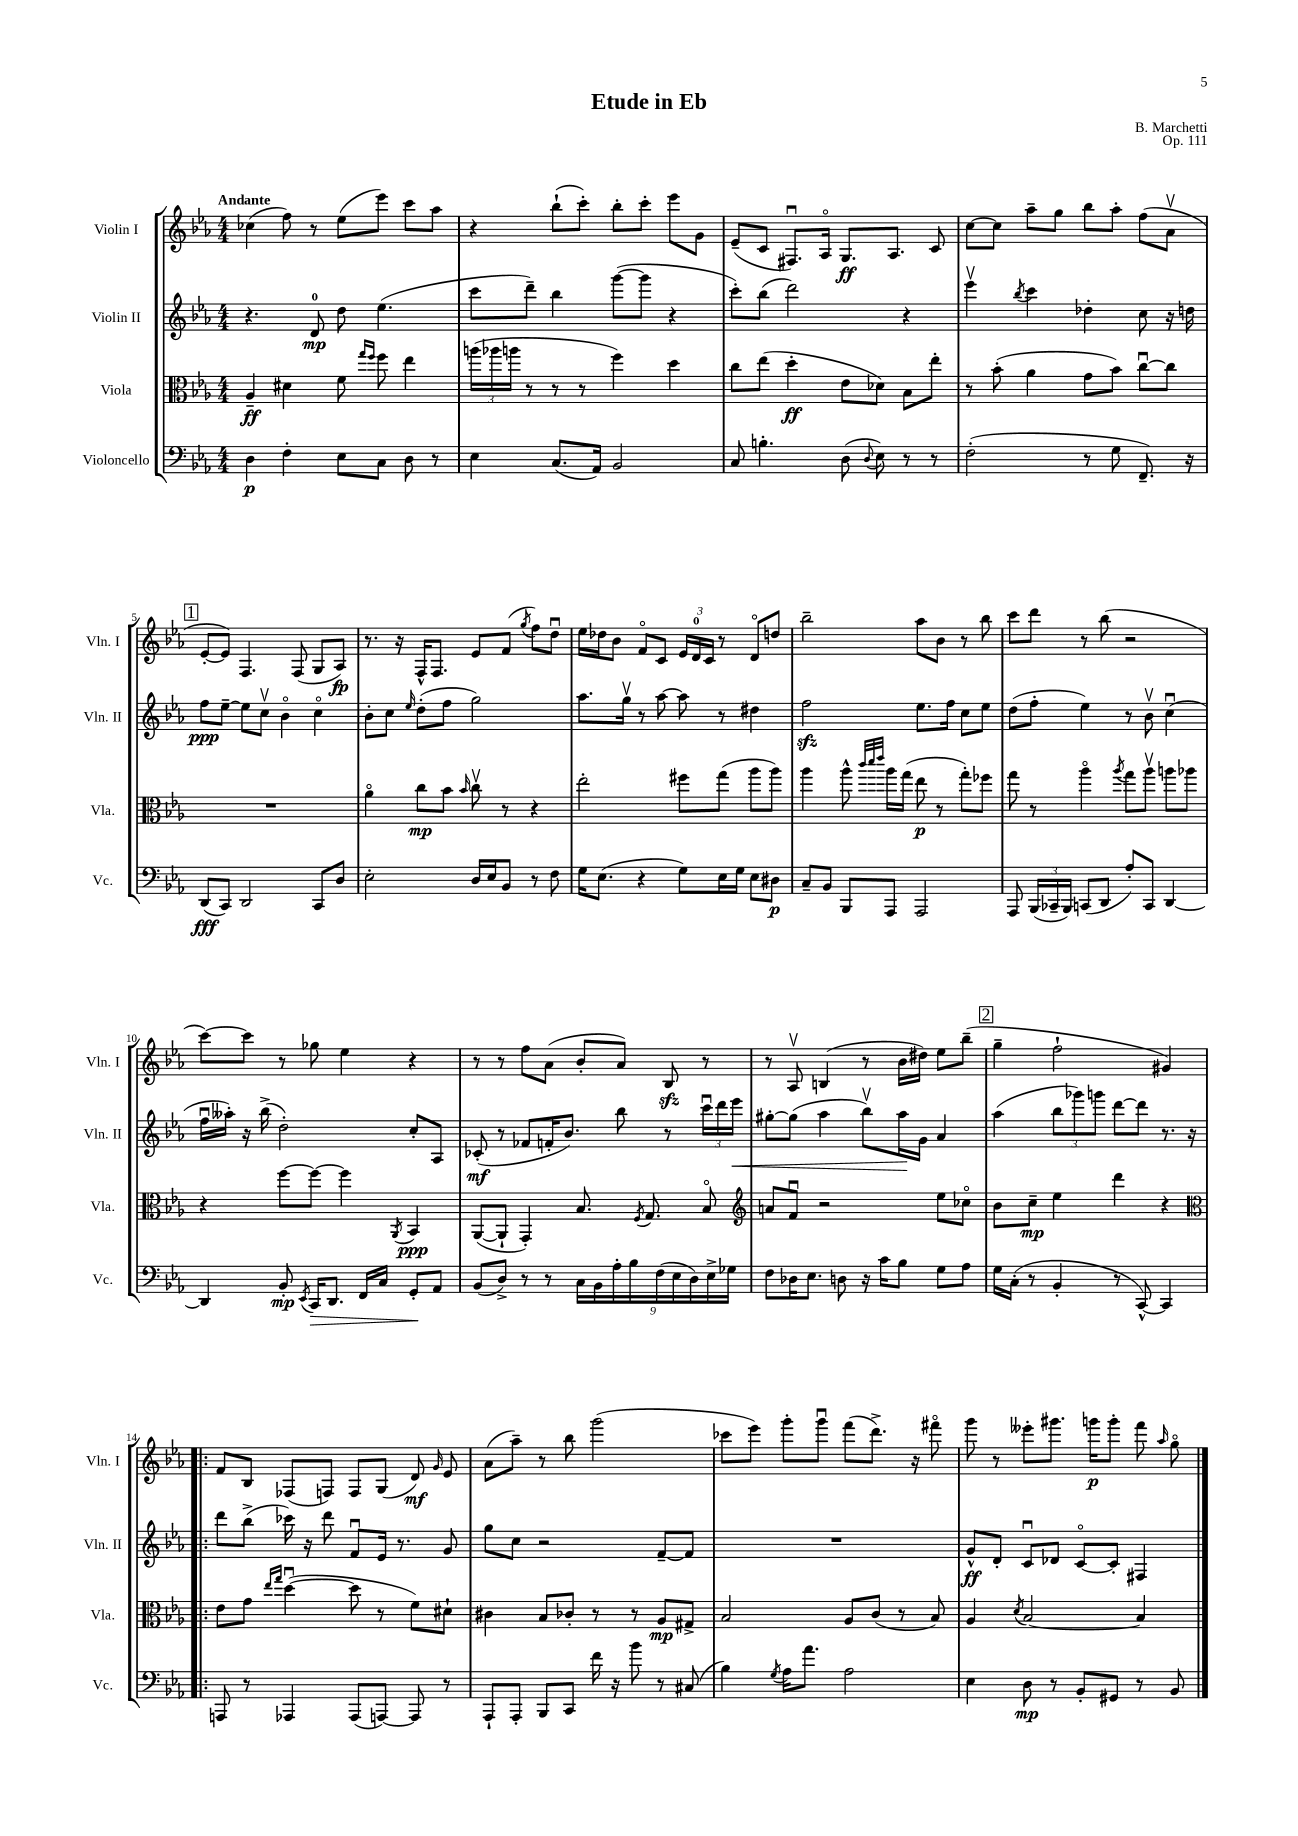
\header { title = "Etude in Eb" composer = "B. Marchetti" opus = "Op. 111" }
<<
\new StaffGroup <<
\new Staff = "s0" \with { instrumentName = "Violin I" shortInstrumentName = "Vln. I" } {
    \clef treble \key ees \major \numericTimeSignature \time 4/4 \tempo "Andante"
    \autoBeamOff ces''4( f''8) r8 ees''8[( ees'''8]) c'''8[ aes''8] |
    r4 bes''8[-!( c'''8]-.) bes''8[-. c'''8]-. ees'''8[ g'8] |
    ees'8[--( c'8] fis8.[\downbow) aes16]\flageolet g8.[\ff aes8.] c'8 |
    c''8[~ c''8] aes''8[-- g''8] bes''8[ aes''8]-. f''8[( aes'8]\upbow |
    \mark \markup { \box "1" } ees'8[~-. ees'8]) f4. f8( g8[ aes8]\fp) |
    r8. r16 f16[-^ f8.] ees'8[ f'8]( \acciaccatura { g''8 } f''8[) d''8]\downbow |
    ees''16[ des''16 bes'8] f'8[\flageolet c'8] \tuplet 3/2 { ees'16[ d'16-0 c'16] } r8 d'8[\flageolet d''8] |
    bes''2-- aes''8[ bes'8] r8 bes''8 |
    c'''8[ d'''8] r8 bes''8( r2 |
    c'''8[~) c'''8] r8 ges''8 ees''4 r4 |
    r8 r8 f''8[ aes'8]( bes'8[-. aes'8]) bes8\sfz r8 |
    r8 aes8\upbow b4( r8 bes'16[ dis''16]) ees''8[ bes''8]--( |
    \mark \markup { \box "2" } g''4-- f''2-! gis'4) |
    \bar ".|:" f'8[ bes8] fes8[( f8]) f8[ g8]( d'8\mf) \grace { g'16 } ees'8 |
    aes'8[( aes''8]--) r8 bes''8 g'''2( |
    ces'''8[ ees'''8]) g'''8[-. g'''8]\downbow f'''8[( d'''8.]->) r16 fis'''8\flageolet |
    g'''8 r8 eeses'''8[-. gis'''8.] g'''16[\p g'''8]-. f'''8 \grace { aes''16 } g''8\flageolet \bar "|." |
}
\new Staff = "s1" \with { instrumentName = "Violin II" shortInstrumentName = "Vln. II" } {
    \clef treble \key ees \major \numericTimeSignature \time 4/4
    \autoBeamOff r4. d'8-0\mp d''8 ees''4.( |
    c'''8[ d'''8]--) bes''4 g'''8[~( g'''8] r4 |
    c'''8[-.) bes''8]( d'''2) r4 |
    ees'''4\upbow \acciaccatura { bes''8 } c'''4 des''4-. c''8 r16 d''16 |
    \mark \markup { \box "1" } f''8[\ppp ees''8]~-- ees''8[ c''8]\upbow bes'4\flageolet c''4\flageolet |
    bes'8[-. c''8] \grace { ees''16 } d''8[-.( f''8] g''2) |
    aes''8.[ g''16]\upbow r8 aes''8~ aes''8 r8 dis''4 |
    f''2\sfz ees''8.[ f''16] c''8[ ees''8] |
    d''8[( f''8]-. ees''4) r8 bes'8\upbow c''4\downbow( |
    f''16[\downbow aeses''16]-.) r16 bes''16->( d''2-.) c''8[-. aes8] |
    ces'8-.\mf( r8 fes'8[ f'16-. bes'8.]) bes''8 r8 \tuplet 3/2 { c'''16[\downbow d'''16 ees'''16]\< } |
    gis''8[~-. gis''8]( aes''4 bes''8[\upbow) aes''16\! g'16] aes'4 |
    \mark \markup { \box "2" } aes''4( \tuplet 3/2 { bes''8[ ges'''8) g'''8] } d'''8[~ d'''8] r8. r16 |
    \bar ".|:" d'''8[ bes''8]->( ces'''16) r16 d'''8 f'8[\downbow ees'16] r8. g'8 |
    g''8[ c''8] r2 f'8[~-- f'8] |
    R1 |
    g'8[-^\ff d'8]-. c'8[\downbow des'8] c'8[~\flageolet c'8]-. fis4 \bar "|." |
}
\new Staff = "s2" \with { instrumentName = "Viola" shortInstrumentName = "Vla." } {
    \clef alto \key ees \major \numericTimeSignature \time 4/4
    \autoBeamOff aes4--\ff dis'4 f'8 \grace { g''16[ f''16] } f''8 ees''4 |
    \tuplet 3/2 { a''16[( aes''16 a''16] } r8 r8 r8 f''4) d''4 |
    c''8[ ees''8]( d''4-.\ff ees'8[ des'8]) bes8[ ees''8]-. |
    r8 bes'8-.( aes'4 g'8[ bes'8]) c''8[~\downbow c''8] |
    \mark \markup { \box "1" } R1 |
    aes'4\flageolet c''8[\mp bes'8] \grace { bes'16 } c''8\upbow r8 r4 |
    ees''2-. fis''8[ g''8]( aes''8[ aes''8]) |
    aes''4 aes''8-^ \grace { c'''32[ d'''32 ees'''32] } aes''16[ g''16]( ees''8\p r8 g''8[-.) fes''8] |
    g''8 r8 aes''4\flageolet \acciaccatura { aes''8 } g''8[ aes''8]\upbow a''8[ aes''8] |
    r4 f''8[~ f''8]~ f''4 \acciaccatura { aes,8 } bes,4\ppp |
    aes,8[~( aes,8]-! g,4-.) bes8. \acciaccatura { f8 } g8. bes8\flageolet |
    \clef treble a'8[ f'8]\downbow r2 ees''8[ ces''8]\flageolet |
    \mark \markup { \box "2" } bes'8[ c''8]--\mp ees''4 d'''4 r4 |
    \clef alto \bar ".|:" ees'8[ g'8] \grace { ees''16[ g''16] } d''4~\downbow( d''8 r8 f'8[) dis'8]-! |
    cis'4 bes8[ ces'8]-. r8 r8 aes8[\mp gis8]-> |
    bes2 aes8[ c'8]( r8 bes8) |
    aes4 \acciaccatura { d'8 } bes2~ bes4 \bar "|." |
}
\new Staff = "s3" \with { instrumentName = "Violoncello" shortInstrumentName = "Vc." } {
    \clef bass \key ees \major \numericTimeSignature \time 4/4
    \autoBeamOff d4\p f4-. ees8[ c8] d8 r8 |
    ees4 c8.[( aes,16]) bes,2 |
    c8 b4.-. d8( \appoggiatura { d8 } ees8) r8 r8 |
    f2-.( r8 g8 f,8.--) r16 |
    \mark \markup { \box "1" } d,8[\fff( c,8]) d,2 c,8[ d8] |
    ees2-. d16[ ees16 bes,8] r8 f8 |
    g16[ ees8.]( r4 g8[) ees16 g16] ees8[ dis8]\p |
    c8[-- bes,8] bes,,8[ aes,,8] aes,,2 |
    aes,,8 \tuplet 3/2 { bes,,16[( ces,16-- bes,,16]) } c,8[( d,8] aes8[-.) c,8] d,4~ |
    d,4 bes,8-.\mp \acciaccatura { ees,8 } c,16[\> d,8.] f,16[ c16] g,8[-.\! aes,8] |
    bes,8[( d8]->) r8 r8 \tuplet 9/8 { c16[ bes,16 aes16-. bes16 f16( ees16 d16) ees16-> ges16] } |
    f8[ des16 ees8.] d8 r16 c'16[ bes8] g8[ aes8] |
    \mark \markup { \box "2" } g16[ c16]-.( r8 bes,4-. r8 c,8~-^) c,4 |
    \bar ".|:" a,,8 r8 aes,,4 aes,,8[( a,,8]~) a,,8 r8 |
    aes,,8[-! aes,,8]-. bes,,8[ c,8] f'16 r16 bes'8 r8 cis8( |
    bes4) \acciaccatura { g8 } aes16[ aes'8.] aes2 |
    ees4 d8\mp r8 bes,8[-. gis,8] r8 bes,8 \bar "|." |
}
>>
>>
